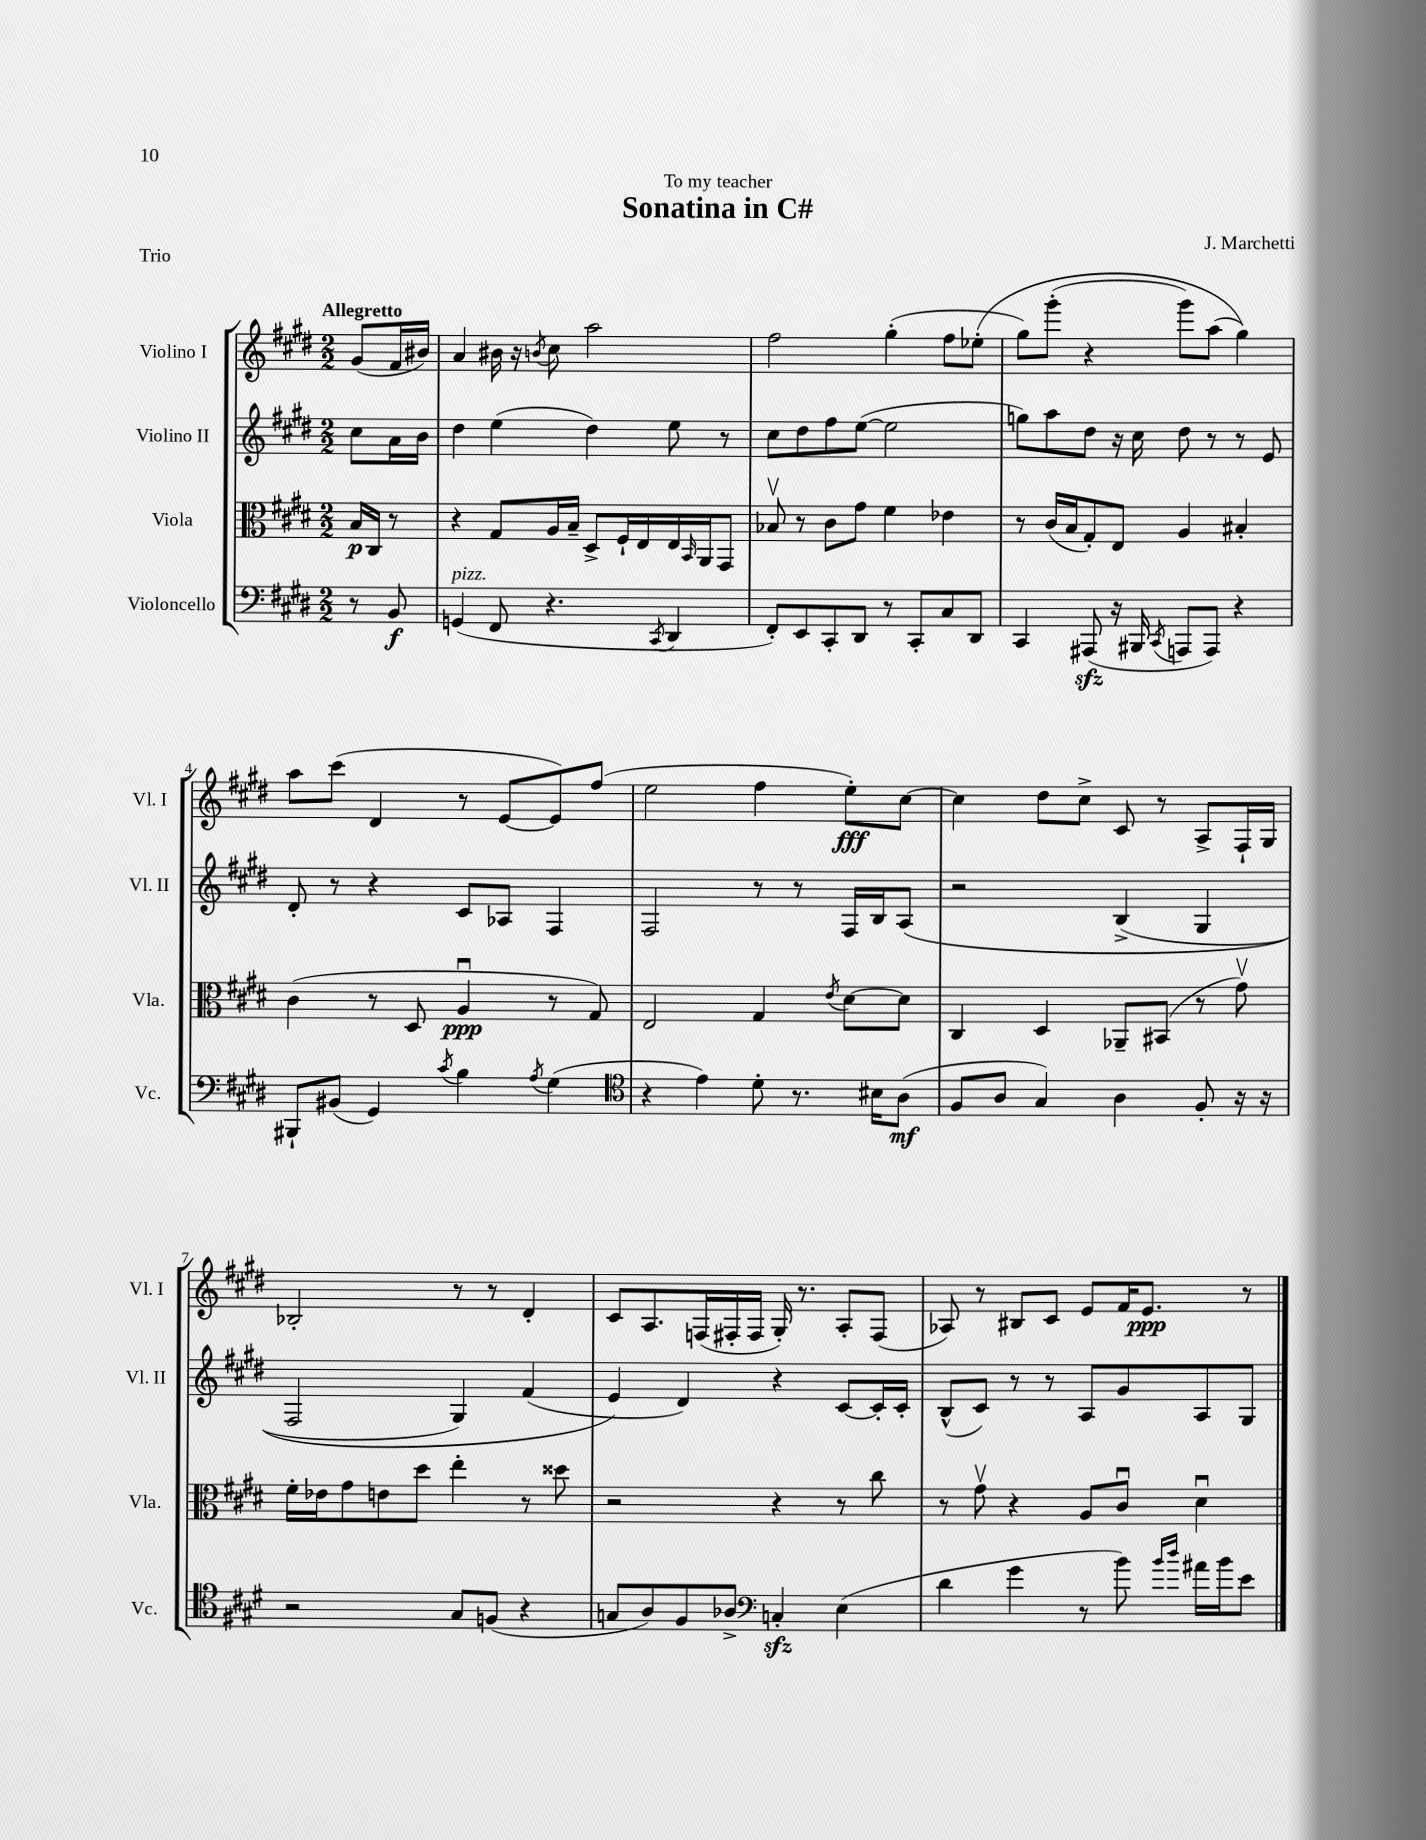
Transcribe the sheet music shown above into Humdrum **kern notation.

**kern	**kern	**kern	**kern
*staff4	*staff3	*staff2	*staff1
*clefF4	*clefC3	*clefG2	*clefG2
*k[f#c#g#d#]	*k[f#c#g#d#]	*k[f#c#g#d#]	*k[f#c#g#d#]
*M2/2	*M2/2	*M2/2	*M2/2
8r	16B	8cc#	(8g#
.	16C#	.	.
8BB	8r	16a	16f#
.	.	16b	16b#)
=	=	=	=
(4GG	4r	4dd#	4a
8FF#	8G#	(4ee	16b#
.	.	.	16r
.	.	.	8qb
4.r	16A	.	8cc#
.	16B~	.	.
.	8D#^	4dd#)	2aa
.	16F#`	.	.
.	16E	.	.
8qCC#	.	.	.
4DD#	16E	8ee	.
.	16qqBB	.	.
.	16AA	.	.
.	8GG#	8r	.
=	=	=	=
8FF#')	8B-v	8cc#	2ff#
8EE	8r	8dd#	.
8CC#'	8c#	8ff#	.
8DD#	8g#	([8ee	.
8r	4f#	2ee]	(4gg#'
8CC#'	.	.	.
8C#	4e-	.	8ff#
8DD#	.	.	&(8ee-'
=	=	=	=
4CC#	8r	8gg)	8gg#)
.	(16c#	8aa	(8ggg#'
.	16B	.	.
(8AAA#	8G#')	8dd#	4r
16r	8E	16r	.
16BBB#	.	16cc#	.
8qCC#	.	.	.
8AAA	4A	8dd#	8ggg#)
8AAA)	.	8r	(8aa
4r	4B#'	8r	4gg#)&)
.	.	8e	.
=	=	=	=
8BBB#`	(4c#	8d#'	8aa
(8BB#	.	8r	(8ccc#
4GG#)	8r	4r	4d#
.	8D#	.	.
8qc#	.	.	.
4B	4Au	8c#	8r
.	.	8A-	[8e
8qA	.	.	.
(4G#	8r	4F#	8e])
.	8G#)	.	(8ff#
=	=	=	=
*clefC4	*	*	*
4r	2E	2F#	2ee
4e)	.	.	.
8d#'	4G#	8r	4ff#
8.r	.	8r	.
.	8qe	.	.
.	[8d#	16F#	8ee')
16B#	.	16B	.
(8A	8d#]	&(8A	[8cc#
=	=	=	=
8F#	4C#	2r	4cc#]
8A	.	.	.
4G#)	4D#	.	8dd#
.	.	.	8cc#^
4A	8AA-~	(4B^	8c#
.	(8BB#	.	8r
8F#'	8r	4G#	8A^
16r	8g#v)	.	16F#`
16r	.	.	16G#
=	=	=	=
2r	16f#'	2F#	2B-'
.	16e-	.	.
.	8g#	.	.
.	8e	.	.
.	8dd#	.	.
8G#	4ee'	4G#)	8r
(8F	.	.	8r
4r	8r	(4f#	4d#'
.	8dd##	.	.
=	=	=	=
8G	2r	4e&)	8c#
8A)	.	.	8.A
8F#	.	4d#)	.
.	.	.	(16F
8A-^	.	.	16F#'
.	.	.	16F#
*clefF4	*	*	*
4C'	4r	4r	16G#')
.	.	.	8.r
(4E	8r	[8c#	8A'
.	8cc#	16c#']	(8F#
.	.	16c#'	.
=	=	=	=
4d#	8r	(8B^^	8A-)
.	8g#v	8c#)	8r
4g#	4r	8r	8B#
.	.	8r	8c#
8r	8A	8A	8e
8b)	8c#u	8g#	16f#
.	.	.	8.e
16qqb	.	.	.
16qqdd#	.	.	.
16a#	4d#u	8A	.
16b	.	.	.
8e	.	8G#	8r
==	==	==	==
*-	*-	*-	*-
